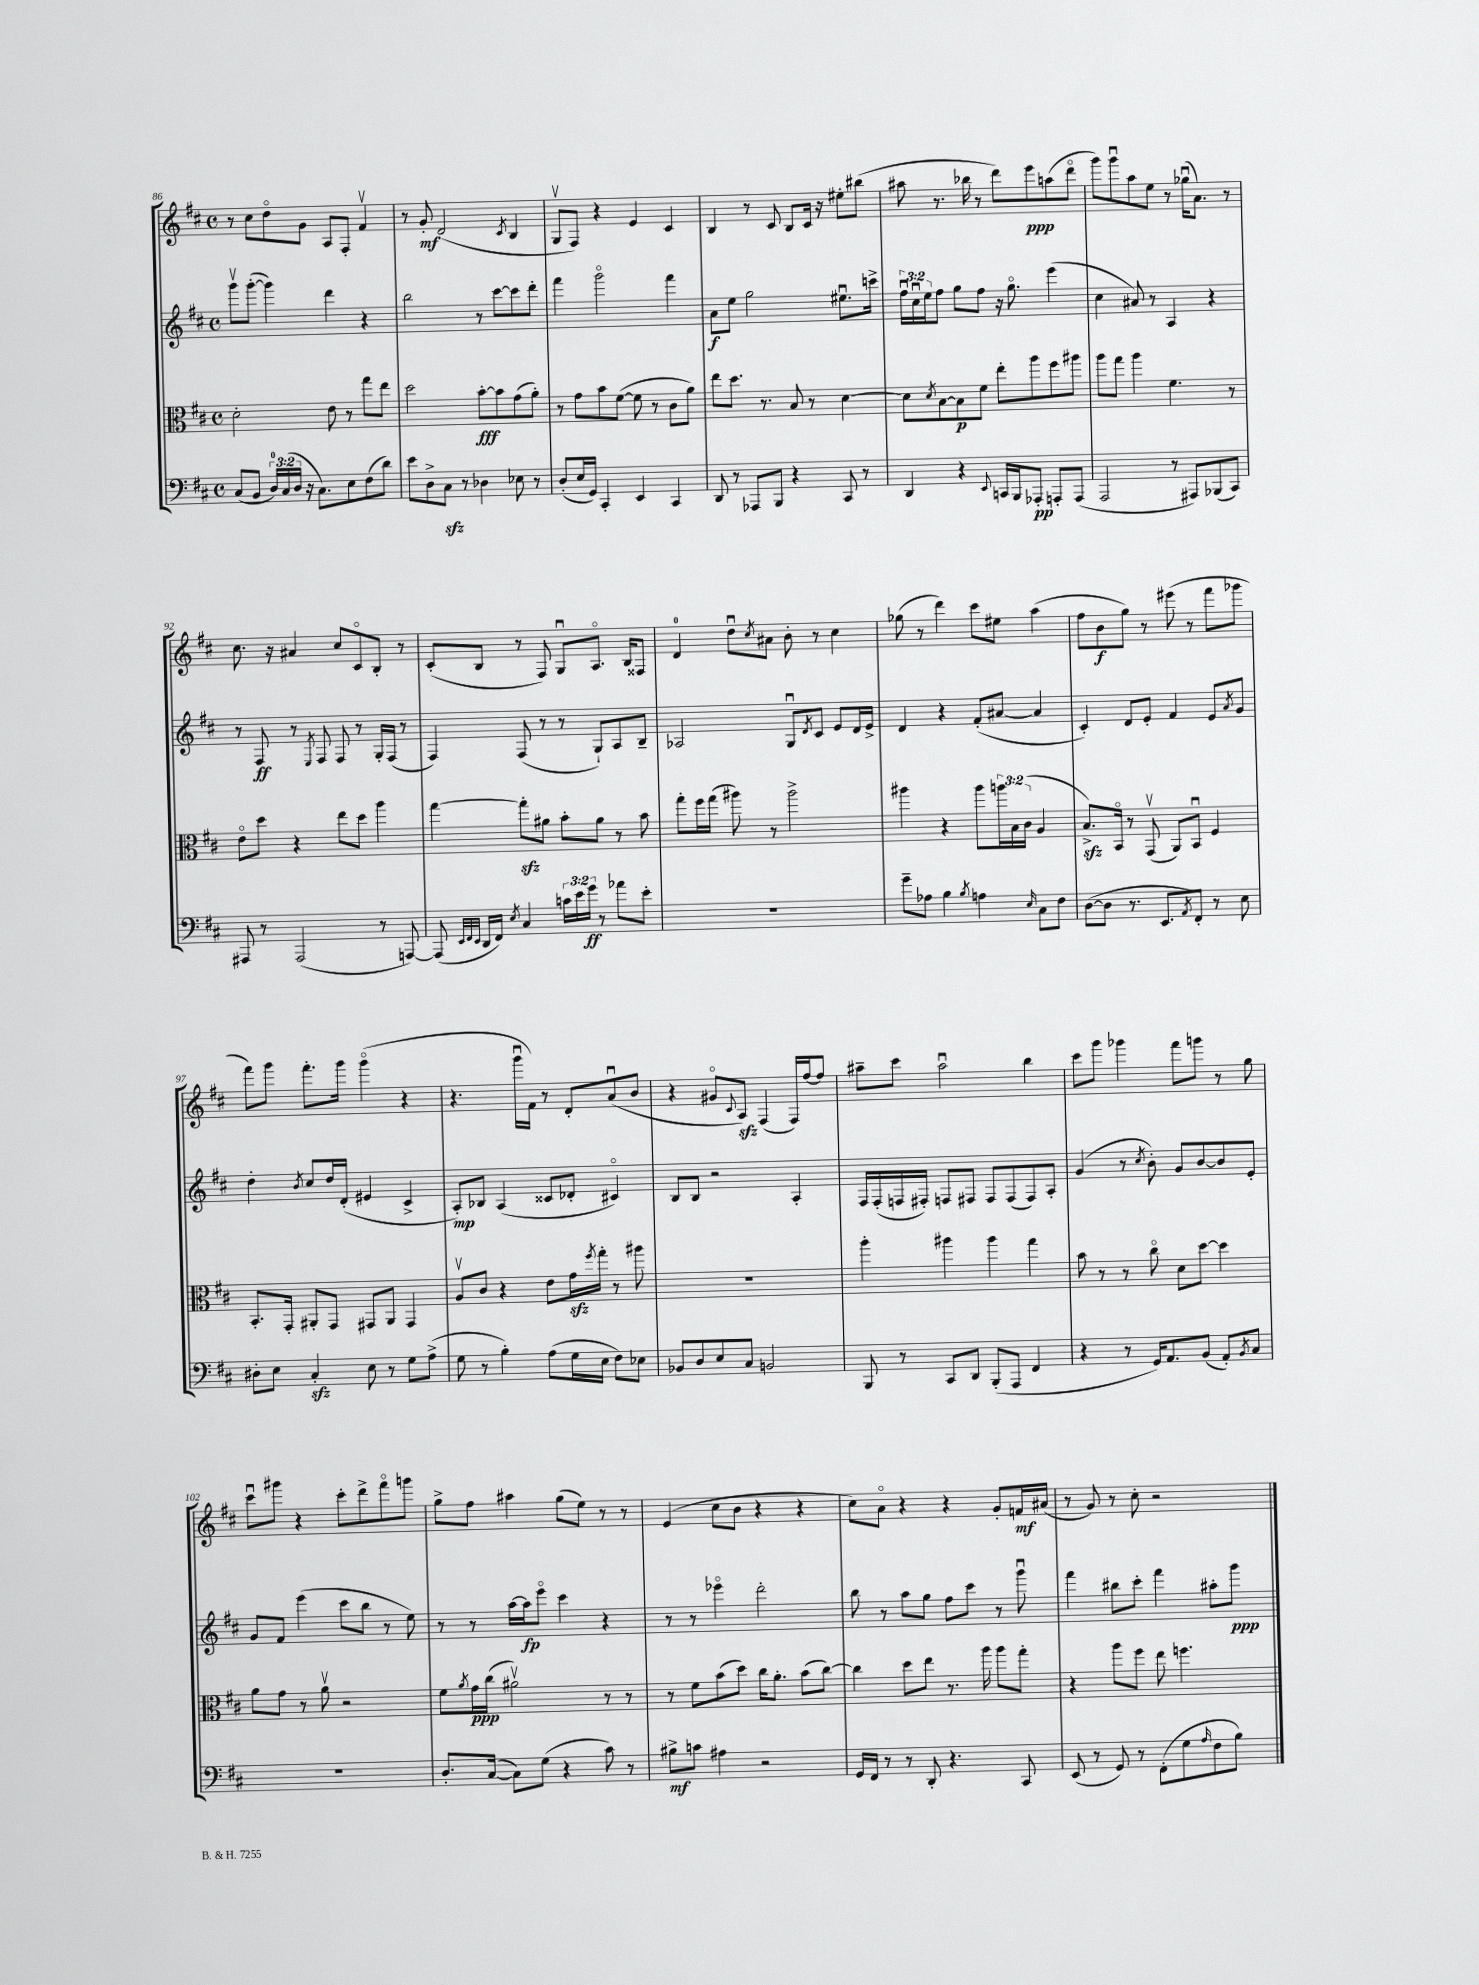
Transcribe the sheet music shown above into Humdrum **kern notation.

**kern	**kern	**kern	**kern
*staff4	*staff3	*staff2	*staff1
*clefF4	*clefC3	*clefG2	*clefG2
*k[f#c#]	*k[f#c#]	*k[f#c#]	*k[f#c#]
*M4/4	*M4/4	*M4/4	*M4/4
*met(c)	*met(c)	*met(c)	*met(c)
(8C#/L	2d'\	8gggv\L	8r
8BB/J	.	([8ggg'\J	8cc#\L
24D/LL)	.	4ggg\])	8ddo\
(24C#/	.	.	.
24D/JJ	.	.	.
16r	.	.	8g\J
8.C#\L)	.	.	.
.	8e\	4ddd\	8A/L
8E\	8r	.	8F#'/J
(8F#\	8gg\L	4r	4f#v/
8d\J)	8ee\J	.	.
=	=	=	=
8e\L	2dd\	2bb\	8r
8D^\	.	.	8g'/
8C#\J	.	.	(2d/
8r	.	.	.
4D-\	[8b'\L	8r	.
.	8b\]	[8ccc#\L	.
.	.	.	8qc#/
8E-\	(8g\	8ccc#\]	4B/
8r	8a'\J)	8ddd'\J	.
=	=	=	=
(8D'/L	8r	4fff#\	8Gv/L
16E/L	8g\L	.	8F#/J)
16GG/JJ)	.	.	.
4CC#'/	8b\	2gggo\	4r
.	([8f#\J	.	.
4EE/	8f#\]	.	4e/
.	8r	.	.
4CC#/	8c#\L	4fff#\	4c#/
.	8a\J)	.	.
=	=	=	=
8DD/	8ee\L	8a\L	4B/
8r	8.dd\J	8ee\J	.
8AAA-/L	.	2gg\	8r
.	8.r	.	.
8BBB/J	.	.	8c#/
4r	8B/	.	8B/L
.	8r	.	16c#/Jk
.	.	.	16r
8CC#/	[4d\	8.ee#u\L	8ee#'\L
8r	.	.	(8bb#\J
.	.	16ccc^\Jk	.
=	=	=	=
4DD/	8d\]L	24ff#u\LL	8aa#\
.	.	24cc#u\	.
.	.	24ee\J	.
.	8qd/	.	.
.	[8B\	8ff#\J	8.r
4r	8B\]	8gg\L	.
.	.	.	16bb-\
.	8f#\J	8ff#\J	8r
8qqEE/	.	.	.
16CC/LL	8ee'\L	16r	8ddd\L)
16BBB/J	.	8.ggo\	.
8AAA-'/J	8aa\	.	8eee\
8AAA'/L	8ff#\	(4eee\	(8aa\
(8AAA/J	8aa#\J	.	8dddo\J
=	=	=	=
2AAA/	8aa\L	4cc#\	8ggg\L)
.	8gg\J	.	8gggu\
.	4aa\	8a#/)	8aa\
.	.	8r	8ee\J
8r	4.f#\	4A/	8r
8AAA#/L)	.	.	(16gg-u\LK
.	.	.	8.a\J)
(8BBB-/	.	4r	.
8CC#/J)	8r	.	8r
=	=	=	=
8AAA#/	8eo\L	8r	8.cc#\
8r	8dd\J	8F#/	.
.	.	.	16r
(2AAA#/	4r	8r	4a#/
.	.	8qE/	.
.	.	8F#/	.
.	8ee\L	8F#/	8cc#/L
.	8dd\J	8r	8c#o/
8r	4aa\	16G'/LL	8B'/J
.	.	(16F#/JJ	.
[8AAA/)	.	8r	8r
=	=	=	=
(8AAA/]	[4gg\	4F#/)	(8c#'/L
32qqEE/LLL	.	.	.
32qqFF#/	.	.	.
32qqEE/JJJ	.	.	.
16DD/LL	.	.	8B/J
16FF#/JJ)	.	.	.
8qE/	.	.	.
4C#/	8gg'\]L	(8F#/	8r
.	8a#\J	8r	8F#/)
24c\LL	8b'\L	8r	8Gu/L
24e\	.	.	.
24g\JJ	.	.	.
8r	8a#\J	8G`/L)	8.Ao/J
8a-\L	8r	8A/	.
.	.	.	16B/LK
8e'\J	8b\	8B~/J	8F##/J
=	=	=	=
1r	8gg'\L	2A-/	4d/
.	16ff#\L	.	.
.	(16gg\JJ	.	.
.	8aa#\)	.	8ddu\L
.	.	.	8qcc#/
.	8r	.	8a#\J
.	2aa#^\	8Gu/L	8b'\
.	.	8qd/	.
.	.	8c#/J	8r
.	.	8e/L	4cc#\
.	.	16d/L	.
.	.	16e^/JJ	.
=	=	=	=
8g~\L	4aa#\	4d/	(8gg-\
8A-\J	.	.	8r
4B\	4r	4r	4ddd\)
8qB/	.	.	.
4A\	8aa#\L	(8f#'/L	8ccc#\L
.	24aa\L	[8a#/J	8ee#\J
.	24B\	.	.
.	(24c#\JJ	.	.
16qqE/	.	.	.
8C#\L	4A/	4a#/]	(4aa\
8F#\J	.	.	.
=	=	=	=
([8D\L	8.B^/L)	4c#'/)	8ff#\L
8D\]J	.	.	8b\
.	16BBo/Jk	.	.
8.r	8r	8d/L	8gg\J)
.	(8GGv/	8e'/J	8r
8.EE/L	.	.	.
.	8AA/L)	4f#/	(8eee#\
8qAA/	.	.	.
8FF#'/J)	8BBu/J	.	8r
8r	4F#/	8e/L	8fff#\L
.	.	8qa/	.
8E\	.	8g/J	8ggg-\J
=	=	=	=
8D#'\L	8.BB'/L	4dd'\	8fff#\L)
8E\J	.	.	8ggg\J
.	16GG'/Jk	.	.
.	.	8qb/	.
4C#'/	8AA#'/L	8cc#/L	8.fff#'\L
.	8GG/J	16dd/L	.
.	.	(16d'/JJ	16ggg\Jk
8E\	8GG#/L	4e#/	(4gggo\
8r	8AA#/J	.	.
8G\L	4GG#/	4c#^/	4r
(8A^\J	.	.	.
=	=	=	=
8G\	8Av/L	8A'/L)	4.r
8r	8c#/J	8B-/J	.
4B'\)	4r	(4A/	.
.	.	.	16gggu\LL
.	.	.	16f#\JJ)
(8A\L	8e\L	8c##/L	8r
16G\L	16g\L	8d-'/J	8d'/L
.	8qff#/	.	.
16E\JJ	16gg'\JJ	.	.
8F#\L)	8r	4c#o/)	(8au/
8E-\J	8aa#\	.	8b/J
=	=	=	=
8BB-/L	1r	8B/L	4r
8D/	.	8B/J	.
8E/	.	2r	8g#o/L
.	.	.	8qqc#/
8C#/J	.	.	8A/J)
2BB/	.	.	(4F#/
.	.	4A'/	16F#/LL)
.	.	.	[16ff#/J
.	.	.	8ff#/]J
=	=	=	=
8BBB/	4aa'\	16F#/LL	8aa#~\L
.	.	(16F#'/	.
8r	.	16F/	8ccc#\J
.	.	16F#'/JJ)	.
8CC#/L	4aa#\	8F/L	2aa#u\
8DD/J	.	8F#/J	.
(8BBB'/L	4aa#\	8F#/L	.
8AAA/J	.	(8F#/	.
4FF#/	4gg\	8F#/)	4bb\
.	.	8A'/J	.
=	=	=	=
4r	8b\	(4g/	8ccc#\L
.	8r	.	8ggg\J
8r	8r	8r	4ggg-\
.	.	8qcc#/	.
16GG/LK)	8cc#o\	8b'\)	.
8.AA/	.	.	.
.	8d\L	8g/L	8fff#\L
(8BB/J	[8dd\J	[8b/	8ggg\J
8AA'/L)	4dd\]	8b/]	8r
8qBB/	.	.	.
8C#/J	.	8e'/J	8gg\
=	=	=	=
1r	8a\L	8g/L	8ccc#u\L
.	8g\J	8f#/J	8ggg#\J
.	8r	(4eee\	4r
.	8av\	.	.
.	2r	8ccc#\L	8ccc#'\L
.	.	8bb\J	8ddd^\
.	.	8r	8fff#o\
.	.	8ee\)	8ggg\J
=	=	=	=
8.D'/L	8f#\L	8r	8gg^\L
.	8qa/	.	.
.	16g\L	8r	8ff#\J
([16C#/Jk	(16cc#\JJ	.	.
8C#\]L)	2a#v\)	[16aa\LL	4aa#\
.	.	16aa\]J	.
(8G\J	.	8eeeo\J	.
4r	.	4ccc#\	(8gg\L
.	.	.	8ee\J)
8c#\)	8r	4r	8r
8r	8r	.	8r
=	=	=	=
8B#^\L	8r	8r	(4e/
8c\J	8f#\L	8r	.
4A#\	(8b\	4eee-o\	8cc#\L
.	8dd\J)	.	8b\J
2r	16cc#\LK	2ddd'\	4r
.	8.a'\J	.	.
.	(8b\L	.	4r
.	[8cc#\J)	.	.
=	=	=	=
16GG/LL	4cc#\]	8bb\	8cc#\L)
16FF#/JJ	.	.	.
8r	.	8r	8ao\J
8r	8dd\L	8aa\L	4r
8DD'/	8ee\J	8gg\J	.
4.r	8.r	8ff#\L	4r
.	.	8ccc#\J	.
.	16aa\	.	.
.	8aa\L	8r	8g'/L
8CC#/	8gg'\J	8gggu\	16f/L
.	.	.	(16a#/JJ
=	=	=	=
(8EE/	4r	4fff#\	8r
8r	.	.	8g/)
8GG/)	8aa\L	8bb#\L	8r
8r	8ff#\J	8ccc#'\J	8cc#'\
(8FF#'\L	8ee\	4fff#\	2r
8G\	4.ff\	.	.
16qqA/	.	.	.
8F#\	.	8aa#'\L	.
8B\J)	.	8ggg\J	.
==	==	==	==
*-	*-	*-	*-
